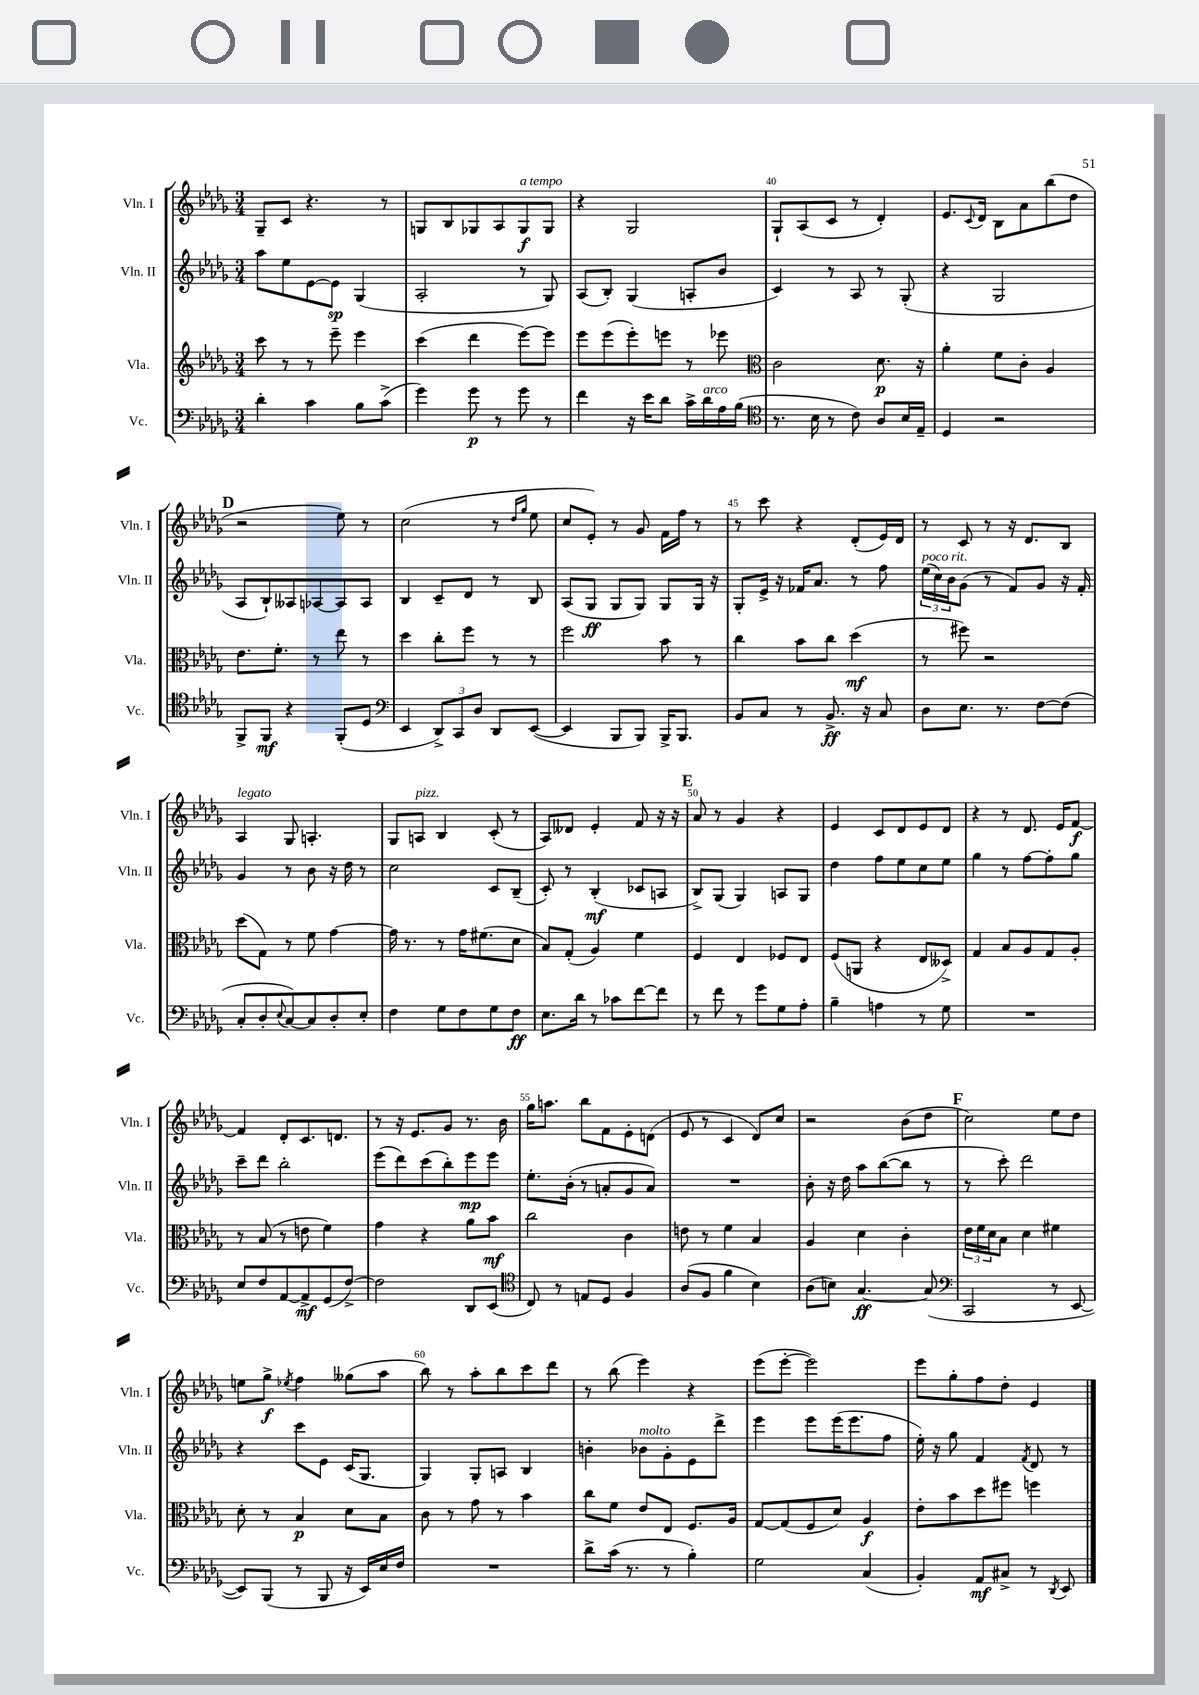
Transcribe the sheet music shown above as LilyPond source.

<<
\new StaffGroup <<
\new Staff = "s0" \with { instrumentName = "Vln. I" shortInstrumentName = "Vln. I" } {
    \clef treble \key des \major \numericTimeSignature \time 3/4
    ges8-- c'8 r4. r8 |
    g8 bes8 ges8 aes8 ges8\f^\markup { \italic "a tempo" } ges8 |
    r4 ges2 |
    ges8-! aes8( c'8 r8 des'4-.) |
    ees'8. \appoggiatura { c'8 } des'16 bes8 aes'8 bes''8( des''8 |
    \mark \markup { \bold "D" } r2 ees''8) r8 |
    c''2( r8 \grace { des''16 ges''16 } ees''8 |
    c''8 ees'8-.) r8 ges'8 f'16 f''16 r8 |
    r8 c'''8 r4 des'8-.( ees'16) des'16 |
    r8 c'8 r8 r16 des'8. bes8 |
    aes4^\markup { \italic "legato" } ges8 a4.-. |
    ges8 a8^\markup { \italic "pizz." } bes4 c'8-.( r8 |
    aes8) deses'8 ees'4-. f'8 r16 r16 |
    \mark \markup { \bold "E" } aes'8 r8 ges'4 r4 |
    ees'4 c'8 des'8 ees'8 des'8 |
    r4 r8 des'8. ees'16 f'8~\f |
    f'4 des'8-. c'8. d'8. |
    r8 r16 ees'8. ges'8 r8. bes'16 |
    ges''16 a''8. bes''8 f'8 ees'8-. d'8( |
    ees'8 r8 c'4 des'8) c''8 |
    r2 bes'8( des''8 |
    \mark \markup { \bold "F" } c''2) ees''8 des''8 |
    e''8 ges''8->\f \acciaccatura { ees''8 } f''4 geses''8( aes''8 |
    bes''8) r8 aes''8-. bes''8 c'''8 des'''8 |
    r8 bes''8( ees'''4) r4 |
    ees'''8( ees'''8~-. ees'''2) |
    ees'''8 ges''8-. f''8 des''8-. ees'4 \bar "|." |
}
\new Staff = "s1" \with { instrumentName = "Vln. II" shortInstrumentName = "Vln. II" } {
    \clef treble \key des \major \numericTimeSignature \time 3/4
    aes''8 ees''8 ees'8~ ees'8\sp ges4( |
    aes2-. r8 ges8) |
    aes8( bes8-.) ges4( a8-. bes'8 |
    c'4) r8 aes8 r8 ges8-.( |
    r4 ges2 |
    \mark \markup { \bold "D" } aes8 bes8-!) aeses8 aes8~ aes8 aes8 |
    bes4 c'8-- des'8 r8 bes8 |
    aes8( ges8\ff ges8 ges8) ges8 ges16 r16 |
    ges8-. ees'16-> r16 fes'16 aes'8. r8 f''8 |
    \tuplet 3/2 { ees''16^\markup { \italic "poco rit." }( c''16) bes'16 } ges'8( r8 f'8) ges'8 r16 f'16-. |
    ges'4 r8 bes'8 r16 des''16 r8 |
    c''2 c'8 bes8--( |
    c'8-.) r8 bes4-.\mf( ces'8 a8 |
    \mark \markup { \bold "E" } bes8->) ges8( ges4) a8 ges8 |
    des''4 f''8 ees''8 c''8 ees''8 |
    ges''4 r8 f''8~ f''8-. ges''8 |
    c'''8-- des'''8 bes''2-. |
    ees'''8( des'''8) c'''8( bes''8-.) ees'''8\mp ees'''8 |
    ees''8.-. bes'16-.( r8 a'8-. ges'8 a'8) |
    R2. |
    bes'8-. r16 des''16 aes''8 bes''8~( bes''8 r8 |
    \mark \markup { \bold "F" } r8 c'''8-.) des'''2 |
    r4 c'''8 ees'8 c'16( ges8. |
    ges4) ges8-. a8 bes4 |
    b'4-. bes'8^\markup { \italic "molto" } ges'8-. ees'8 des'''8-> |
    ees'''4 ees'''8 ees'''16( ees'''8. f''8 |
    ees''16-.) r16 ges''8 f'4 \acciaccatura { f'8 } des'8 r8 \bar "|." |
}
\new Staff = "s2" \with { instrumentName = "Vla." shortInstrumentName = "Vla." } {
    \clef treble \key des \major \numericTimeSignature \time 3/4
    c'''8 r8 r8 ees'''8-- ees'''4 |
    c'''4( des'''4 ees'''8~) ees'''8 |
    ees'''8 ees'''8( ees'''8-.) e'''8 r8 ees'''8 |
    \clef alto c'2 des'8.\p r16 |
    aes'4-. f'8 c'8-. aes4 |
    \mark \markup { \bold "D" } ees'8. f'8.-. r8 ees''8 r8 |
    des''4 c''8-. f''8 r8 r8 |
    f''2 bes'8 r8 |
    c''4 bes'8 c''8 des''4\mf( |
    r8 fis''8) r2 |
    des''8( ges8) r8 f'8 ges'4~ |
    ges'16 r8. r8 ges'16 fis'8.( des'8 |
    bes8) ges8-.( aes4) f'4 |
    \mark \markup { \bold "E" } f4 ees4 fes8 ees8 |
    f8( a,8 r4 ees8 deses8->) |
    ges4 bes8 aes8 ges8 aes8-. |
    r8 bes8( r8 e'8 f'4) |
    ges'4 r4 aes'8 bes'8\mf |
    c''2 c'4 |
    e'8 r8 f'4 bes4 |
    aes4 des'4 c'4-. |
    \mark \markup { \bold "F" } \tuplet 3/2 { ees'16 f'16 des'16 } bes8 des'4 fis'4 |
    des'8-. r8 bes4\p des'8 bes8 |
    c'8 r8 ges'8 r8 bes'4 |
    c''8 f'8 ees'8 ees8 f8. aes16 |
    ges8~ ges8( f8 des'8) aes4\f |
    ees'8-. bes'8 des''8 fis''8 f''4 \bar "|." |
}
\new Staff = "s3" \with { instrumentName = "Vc." shortInstrumentName = "Vc." } {
    \clef bass \key des \major \numericTimeSignature \time 3/4
    des'4-. c'4 bes8 c'8->( |
    ges'4) ges'8\p r8 ges'8 r8 |
    f'4 r16 ees'16 des'8 c'16-> des'16^\markup { \italic "arco" } aes16 bes16( |
    \clef tenor r8. bes16 r8 c'8) aes8 bes16 ees16-- |
    des4 r2 |
    \mark \markup { \bold "D" } f,8-> f,8\mf r4 f,8-.( des8 |
    \clef bass ees,4 \tuplet 3/2 { des,8->) c,8 des8 } des,8 ees,8~( |
    ees,4 bes,,8 bes,,8) bes,,16-> bes,,8. |
    bes,8 c8 r8 bes,8.->\ff r16 c8 |
    des8 ees8. r8. f8~ f8( |
    c8-. des8-. \appoggiatura { ees8 } c8~) c8 des8-. ees8-. |
    f4 ges8 f8 ges8 f8\ff |
    ees8. des'16 r8 ces'8 f'8~ f'8 |
    \mark \markup { \bold "E" } r8 f'8 r8 ges'8 ges8 aes8-. |
    bes4-- a4 r8 ges8 |
    R2. |
    ees8 f8 aes,8~ aes,8->\mf ges,8( f8~->) |
    f2 des,8 ees,8( |
    \clef tenor c8) r8 e8 des8 f4 |
    aes8( f8 f'4 bes4) |
    aes8( b8) ges4.~\ff ges8( |
    \mark \markup { \bold "F" } \clef bass c,2 r8 ees,8~ |
    ees,8) bes,,8( r8 bes,,8 r16 ees,16) ees16 f16 |
    R2. |
    des'8-> c'16( r8. r8 bes4-.) |
    ges2 c4( |
    bes,4-.) aes,8\mf cis8-> r8 \acciaccatura { des,8 } ees,8 \bar "|." |
}
>>
>>
\layout { \context { \Score currentBarNumber = #37 \override BarNumber.break-visibility = ##(#f #t #t) barNumberVisibility = #(every-nth-bar-number-visible 5) } }
